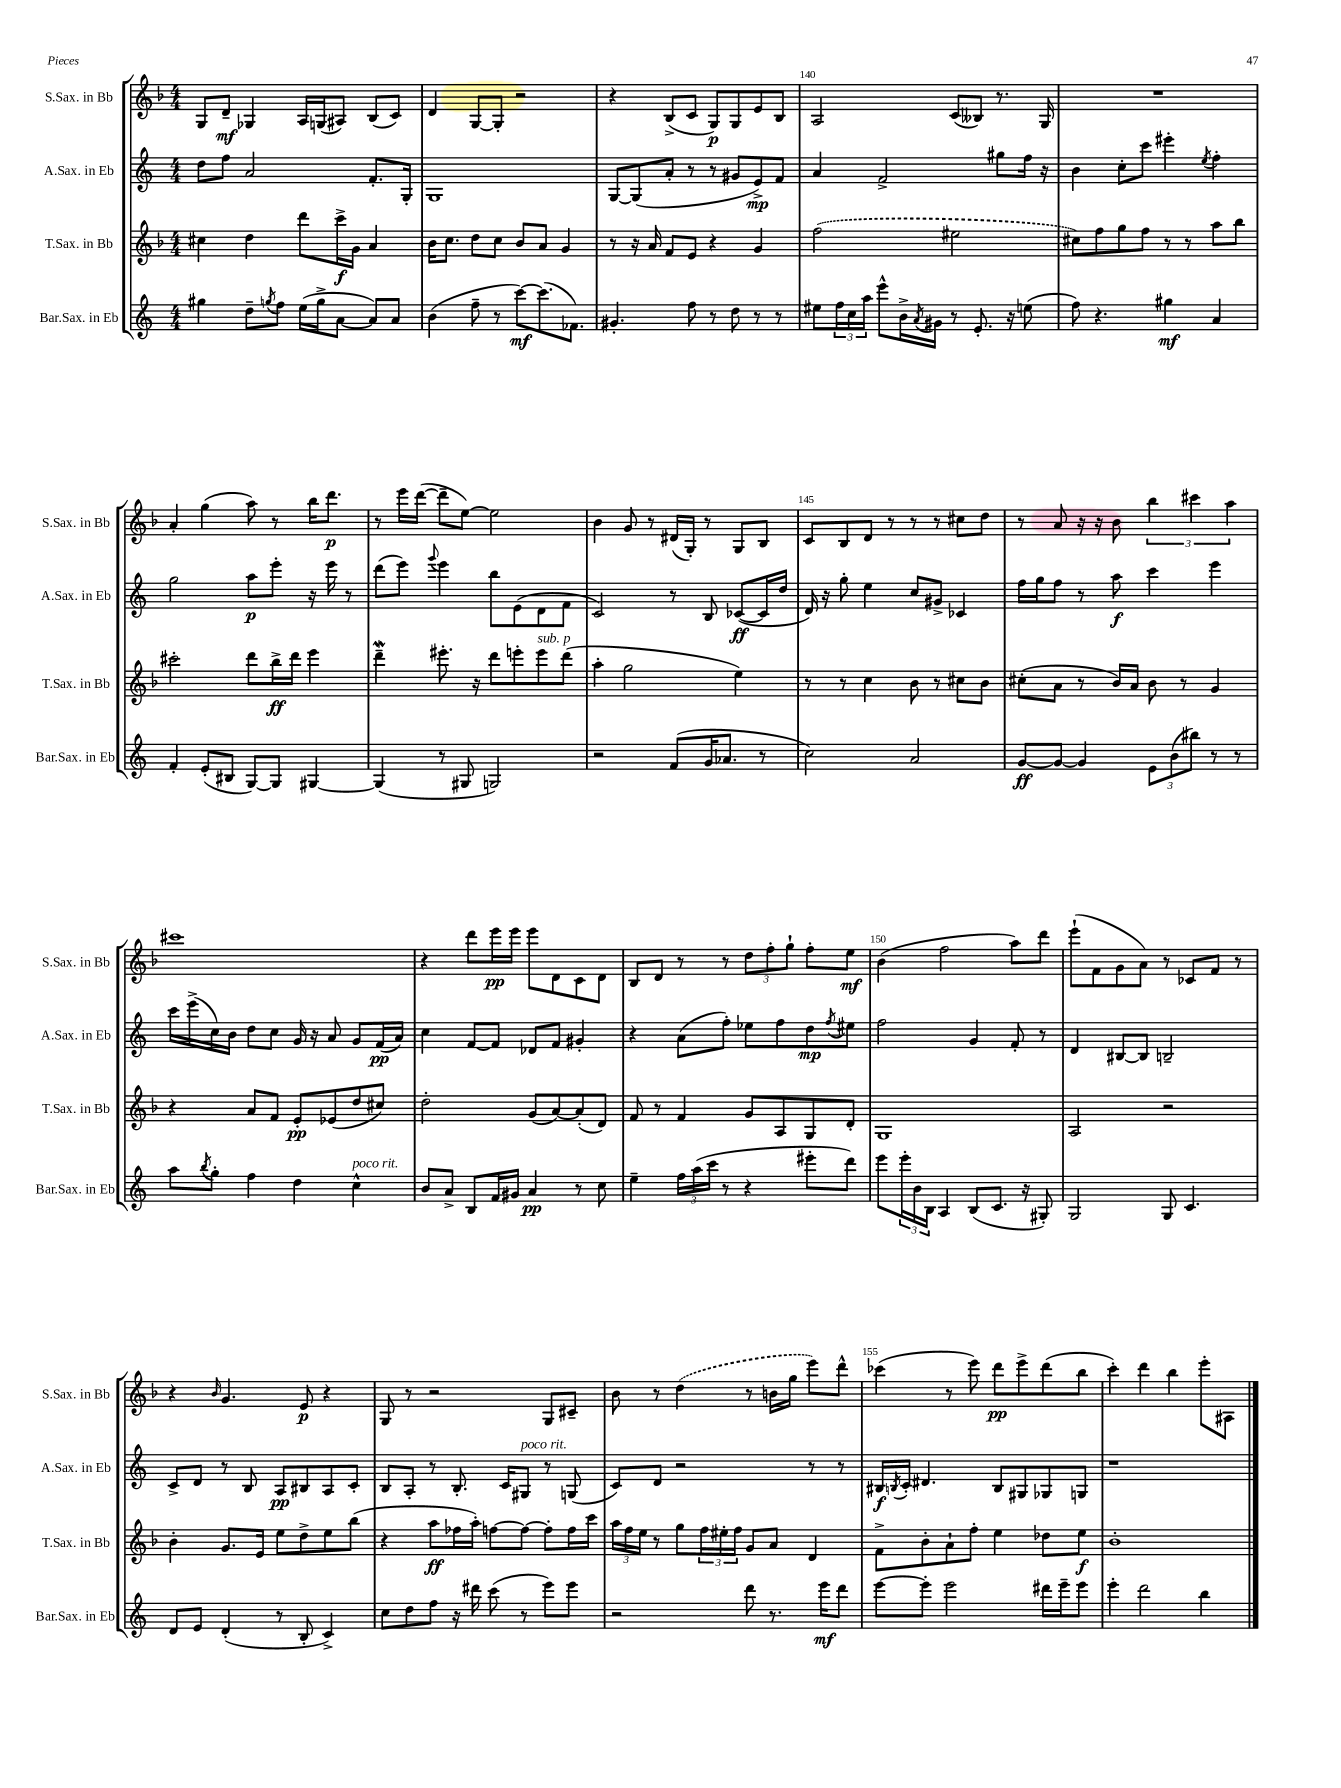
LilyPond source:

<<
\new StaffGroup <<
\new Staff = "s0" \with { instrumentName = "S.Sax. in Bb" shortInstrumentName = "S.Sax. in Bb" } {
    \clef treble \key f \major \numericTimeSignature \time 4/4
    g8 d'8--\mf ges4 a16 g16( ais8) bes8( c'8) |
    d'4 g8~ g8-. r2 |
    r4 bes8->( c'8 g8\p) g8 e'8 bes8 |
    a2 c'8( beses8) r8. g16 |
    R1 |
    a'4-. g''4( a''8) r8 bes''16 d'''8.\p |
    r8 e'''16 d'''16~( d'''8-- e''8~) e''2 |
    bes'4 g'8 r8 dis'16( g16-.) r8 g8 bes8 |
    c'8 bes8 d'8 r8 r8 r8 cis''8 d''8 |
    r8 a'8 r16 r16 bes'8 \tuplet 3/2 { bes''4 cis'''4 a''4 } |
    cis'''1 |
    r4 d'''8 e'''16\pp e'''16 e'''8 d'8 c'8 d'8 |
    bes8 d'8 r8 r8 \tuplet 3/2 { d''8 f''8-. g''8-! } f''8-. e''8\mf |
    bes'4( f''2 a''8) d'''8 |
    e'''8-!( f'8 g'8 a'8) r8 ces'8 f'8 r8 |
    r4 \grace { bes'16 } g'4. e'8\p r4 |
    g8 r8 r2 g8 cis'8-- |
    bes'8 r8 \once \slurDashed d''4( r8 b'16 g''16 e'''8) d'''8-^ |
    ces'''4( r8 e'''8) d'''8\pp e'''8-> d'''8( bes''8 |
    c'''4-.) d'''4 bes''4 e'''8-. ais8 \bar "|." |
}
\new Staff = "s1" \with { instrumentName = "A.Sax. in Eb" shortInstrumentName = "A.Sax. in Eb" } {
    \clef treble \key c \major \numericTimeSignature \time 4/4
    d''8 f''8 a'2 f'8.-. g16-. |
    g1 |
    g8~ g8( a'8-. r8 r8 gis'8 e'8->\mp) f'8 |
    a'4 f'2-> gis''8 f''16 r16 |
    b'4 c''8-. c'''8 eis'''4-. \acciaccatura { e''8 } f''4-. |
    g''2 a''8\p e'''8-. r16 e'''16 r8 |
    d'''8( e'''8) \appoggiatura { g'''8 } e'''4 b''8 e'8( d'8 f'8 |
    c'2) r8 b8 ces'8~\ff( ces'16 d''16 |
    d'16) r16 g''8-. e''4 c''8 gis'8-> ces'4 |
    f''16 g''16 f''8 r8 a''8\f c'''4 e'''4 |
    c'''16 e'''16->( c''16) b'16 d''8 c''8 g'16 r16 a'8 g'8 f'16\pp( a'16) |
    c''4 f'8~ f'8 des'8 f'8 gis'4-. |
    r4 a'8( f''8-.) ees''8 f''8 d''8\mp \acciaccatura { f''8 } eis''8 |
    f''2 g'4 f'8-. r8 |
    d'4 bis8~ bis8 b2-- |
    c'8-> d'8 r8 b8 a8\pp bis8 a8 c'8-. |
    b8 a8-. r8 b8.-. c'16 gis8^\markup { \italic "poco rit." } r8 g8( |
    c'8) d'8 r2 r8 r8 |
    bis16\f \acciaccatura { b8 } c'16-. dis'4. b8 gis8 ges8 g8 |
    r1 \bar "|." |
}
\new Staff = "s2" \with { instrumentName = "T.Sax. in Bb" shortInstrumentName = "T.Sax. in Bb" } {
    \clef treble \key f \major \numericTimeSignature \time 4/4
    cis''4 d''4 d'''8 c'''16->\f g'16 a'4 |
    bes'16 c''8. d''8 c''8 bes'8 a'8 g'4 |
    r8 r16 a'16 f'8 e'8 r4 g'4 |
    \once \slurDashed f''2( eis''2 |
    cis''8) f''8 g''8 f''8 r8 r8 a''8 bes''8 |
    cis'''2-. d'''8 bes''16->\ff d'''16 e'''4 |
    d'''4--\mordent eis'''8.-. r16 d'''8 e'''8-. e'''8^\markup { \italic "sub. p" } d'''8( |
    a''4-. g''2 e''4) |
    r8 r8 c''4 bes'8 r8 cis''8 bes'8 |
    cis''8-.( a'8 r8 bes'16) a'16 bes'8 r8 g'4 |
    r4 a'8 f'8 e'8-.\pp ees'8( d''8 cis''8) |
    d''2-. g'8( a'8~) a'8-.( d'8) |
    f'8 r8 f'4 g'8 a8 g8 d'8-. |
    g1 |
    a2 r2 |
    bes'4-. g'8. e'16 e''8 d''8-> e''8 bes''8( |
    r4 a''8\ff fes''16 a''16-.) f''8~ f''8~ f''8-. f''16 c'''16 |
    \tuplet 3/2 { a''16 f''16 e''16 } r8 g''8 \tuplet 3/2 { f''16 eis''16-. f''16 } g'8 a'8 d'4 |
    f'8-> bes'8-. a'8-! f''8-. e''4 des''8 e''8\f |
    bes'1-. \bar "|." |
}
\new Staff = "s3" \with { instrumentName = "Bar.Sax. in Eb" shortInstrumentName = "Bar.Sax. in Eb" } {
    \clef treble \key c \major \numericTimeSignature \time 4/4
    gis''4 d''8-- \acciaccatura { g''8 } f''8 e''16( g''16-> a'8~ a'8) a'8 |
    b'4( f''8-- r8 c'''8~\mf) c'''8.( fes'8.) |
    gis'4.-. f''8 r8 d''8 r8 r8 |
    eis''8 \tuplet 3/2 { f''16 c''16 a''16 } e'''8-^ b'16-> \acciaccatura { a'8 } gis'16 r8 e'8.-. r16 e''8( |
    f''8) r4. gis''4\mf a'4 |
    f'4-. e'8-.( bis8 g8~) g8 gis4~ |
    gis4( r8 gis8 g2) |
    r2 f'8( g'16 aes'8. r8 |
    c''2) a'2 |
    g'8~\ff g'8~ g'4 \tuplet 3/2 { e'8 b'8( bis''8) } r8 r8 |
    a''8 \acciaccatura { b''8 } g''8-. f''4 d''4 c''4-^^\markup { \italic "poco rit." } |
    b'8 a'8-> b8 f'16 gis'16 a'4\pp r8 c''8 |
    e''4-- \tuplet 3/2 { f''16 a''16( c'''16 } r8 r4 eis'''8-. d'''8) |
    e'''8 \tuplet 3/2 { e'''16-. b'16 b16 } a4 b8( c'8. r16 gis8-.) |
    g2 g8 c'4. |
    d'8 e'8 d'4-.( r8 b8-. c'4->) |
    c''8 d''8 f''8 r16 dis'''16 c'''8( r8 e'''8) e'''8 |
    r2 d'''8 r8. e'''16\mf d'''8 |
    e'''8~ e'''8-. e'''2 dis'''16 e'''16-- e'''8 |
    e'''4-. d'''2 b''4 \bar "|." |
}
>>
>>
\layout { \context { \Score currentBarNumber = #137 \override BarNumber.break-visibility = ##(#f #t #t) barNumberVisibility = #(every-nth-bar-number-visible 5) } }
